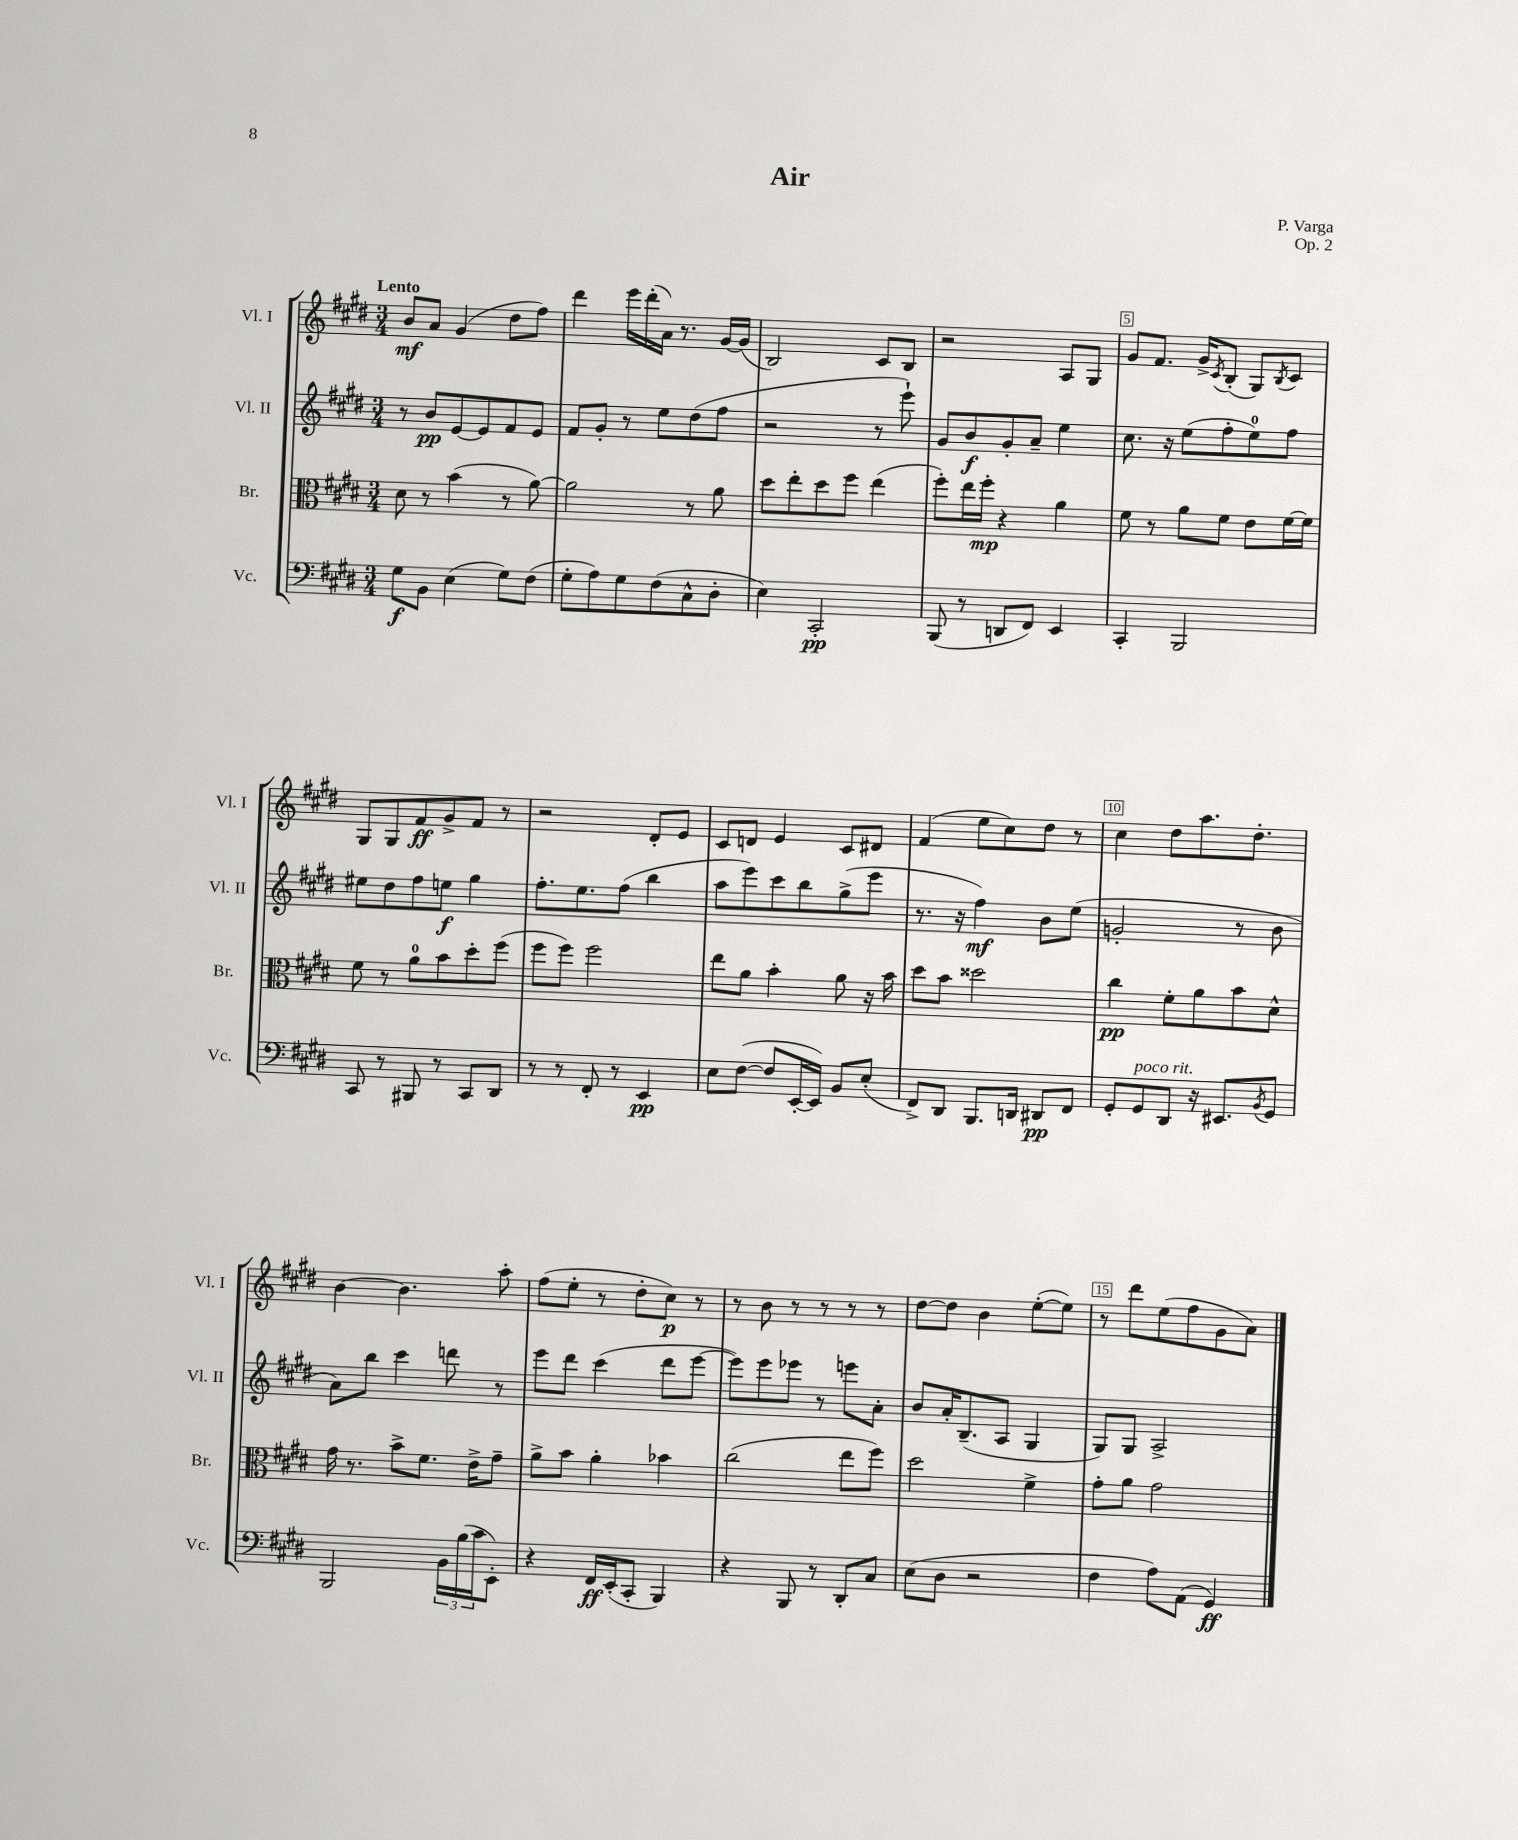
\header { title = "Air" composer = "P. Varga" opus = "Op. 2" }
<<
\new StaffGroup <<
\new Staff = "s0" \with { instrumentName = "Vl. I" shortInstrumentName = "Vl. I" } {
    \clef treble \key e \major \numericTimeSignature \time 3/4 \tempo "Lento"
    b'8\mf a'8 gis'4( dis''8 fis''8) |
    dis'''4 e'''16 dis'''16-.( a'16) r8. gis'16~ gis'16( |
    b2) cis'8 b8 |
    r2 a8 gis8 |
    gis'8 fis'8. gis'16-> \acciaccatura { cis'8 } b8-.( gis8) \acciaccatura { b8 } cis'8 |
    gis8 gis8 fis'8\ff gis'8-> fis'8 r8 |
    r2 dis'8-. e'8 |
    cis'8 d'8 e'4 cis'8 dis'8 |
    fis'4( e''8 cis''8) dis''8 r8 |
    cis''4 dis''8 a''8. dis''8.-. |
    b'4~ b'4. a''8-. |
    fis''8( e''8-. r8 dis''8-. cis''8\p) r8 |
    r8 b'8 r8 r8 r8 r8 |
    dis''8~ dis''8 b'4 e''8~-.( e''8) |
    r8 dis'''8 e''8( fis''8 gis'8 a'8) \bar "|." |
}
\new Staff = "s1" \with { instrumentName = "Vl. II" shortInstrumentName = "Vl. II" } {
    \clef treble \key e \major \numericTimeSignature \time 3/4
    r8 b'8\pp e'8~ e'8 fis'8 e'8 |
    fis'8 gis'8-. r8 e''8 dis''8( fis''8 |
    r2 r8 e'''8-!) |
    gis'8 b'8\f gis'8-. a'8-- e''4 |
    cis''8. r16 e''8( fis''8-. e''8-0) fis''8 |
    eis''8 dis''8 fis''8 e''8\f gis''4 |
    fis''8.-. e''8. fis''8( b''4 |
    a''8 e'''8) cis'''8 b''8 gis''8->( e'''8 |
    r8. r16 fis''4\mf) b'8 e''8( |
    g'2-. r8 b'8 |
    a'8) b''8 cis'''4 d'''8 r8 |
    e'''8 dis'''8 cis'''4( dis'''8 e'''8~ |
    e'''8) e'''8 ees'''8 r8 e'''8 a'8-. |
    b'8 a'16-. b8.--( a8 gis4 |
    gis8) gis8 a2-> \bar "|." |
}
\new Staff = "s2" \with { instrumentName = "Br." shortInstrumentName = "Br." } {
    \clef alto \key e \major \numericTimeSignature \time 3/4
    dis'8 r8 b'4( r8 a'8~) |
    a'2 r8 a'8 |
    dis''8 e''8-. dis''8 fis''8 e''4( |
    fis''8-.) e''16 fis''16-.\mp r4 a'4 |
    fis'8 r8 a'8 fis'8 e'8 fis'16~ fis'16 |
    fis'8 r8 a'8-0 b'8 dis''8-. fis''8( |
    fis''8 fis''8) fis''2 |
    e''8 a'8 b'4-. a'8 r16 b'16 |
    dis''8 b'8 disis''2 |
    cis''4\pp fis'8-. a'8 b'8 dis'8-^ |
    gis'16 r8. b'8-> fis'8. e'16-> gis'8-- |
    a'8-> b'8 a'4-. bes'4 |
    cis''2( e''8 fis''8) |
    dis''2 fis'4-> |
    gis'8-. a'8 gis'2 \bar "|." |
}
\new Staff = "s3" \with { instrumentName = "Vc." shortInstrumentName = "Vc." } {
    \clef bass \key e \major \numericTimeSignature \time 3/4
    gis8\f b,8 e4( gis8) fis8( |
    gis8-. a8) gis8 fis8( cis8-^ dis8-. |
    e4) cis,2-.\pp |
    b,,8( r8 d,8 fis,8) e,4 |
    cis,4-. b,,2 |
    cis,8 r8 bis,,8 r8 cis,8 dis,8 |
    r8 r8 fis,8-. r8 e,4\pp |
    e8 fis8~( fis8 e,16~-. e,16) b,8 e8-.( |
    fis,8->) dis,8 b,,8. d,16 dis,8\pp fis,8 |
    gis,8-. gis,8^\markup { \italic "poco rit." } dis,8 r16 eis,8. \acciaccatura { b,8 } gis,8 |
    b,,2 \tuplet 3/2 { b,16 b16( cis'16 } e,8-.) |
    r4 fis,16\ff e,16-.( cis,8-. b,,4) |
    r4 b,,8 r8 dis,8-. cis8 |
    e8( dis8 r2 |
    fis4 a8) a,8( gis,4\ff) \bar "|." |
}
>>
>>
\layout { \context { \Score \override BarNumber.break-visibility = ##(#f #t #t) barNumberVisibility = #(every-nth-bar-number-visible 5) \override BarNumber.stencil = #(make-stencil-boxer 0.1 0.3 ly:text-interface::print) } }
